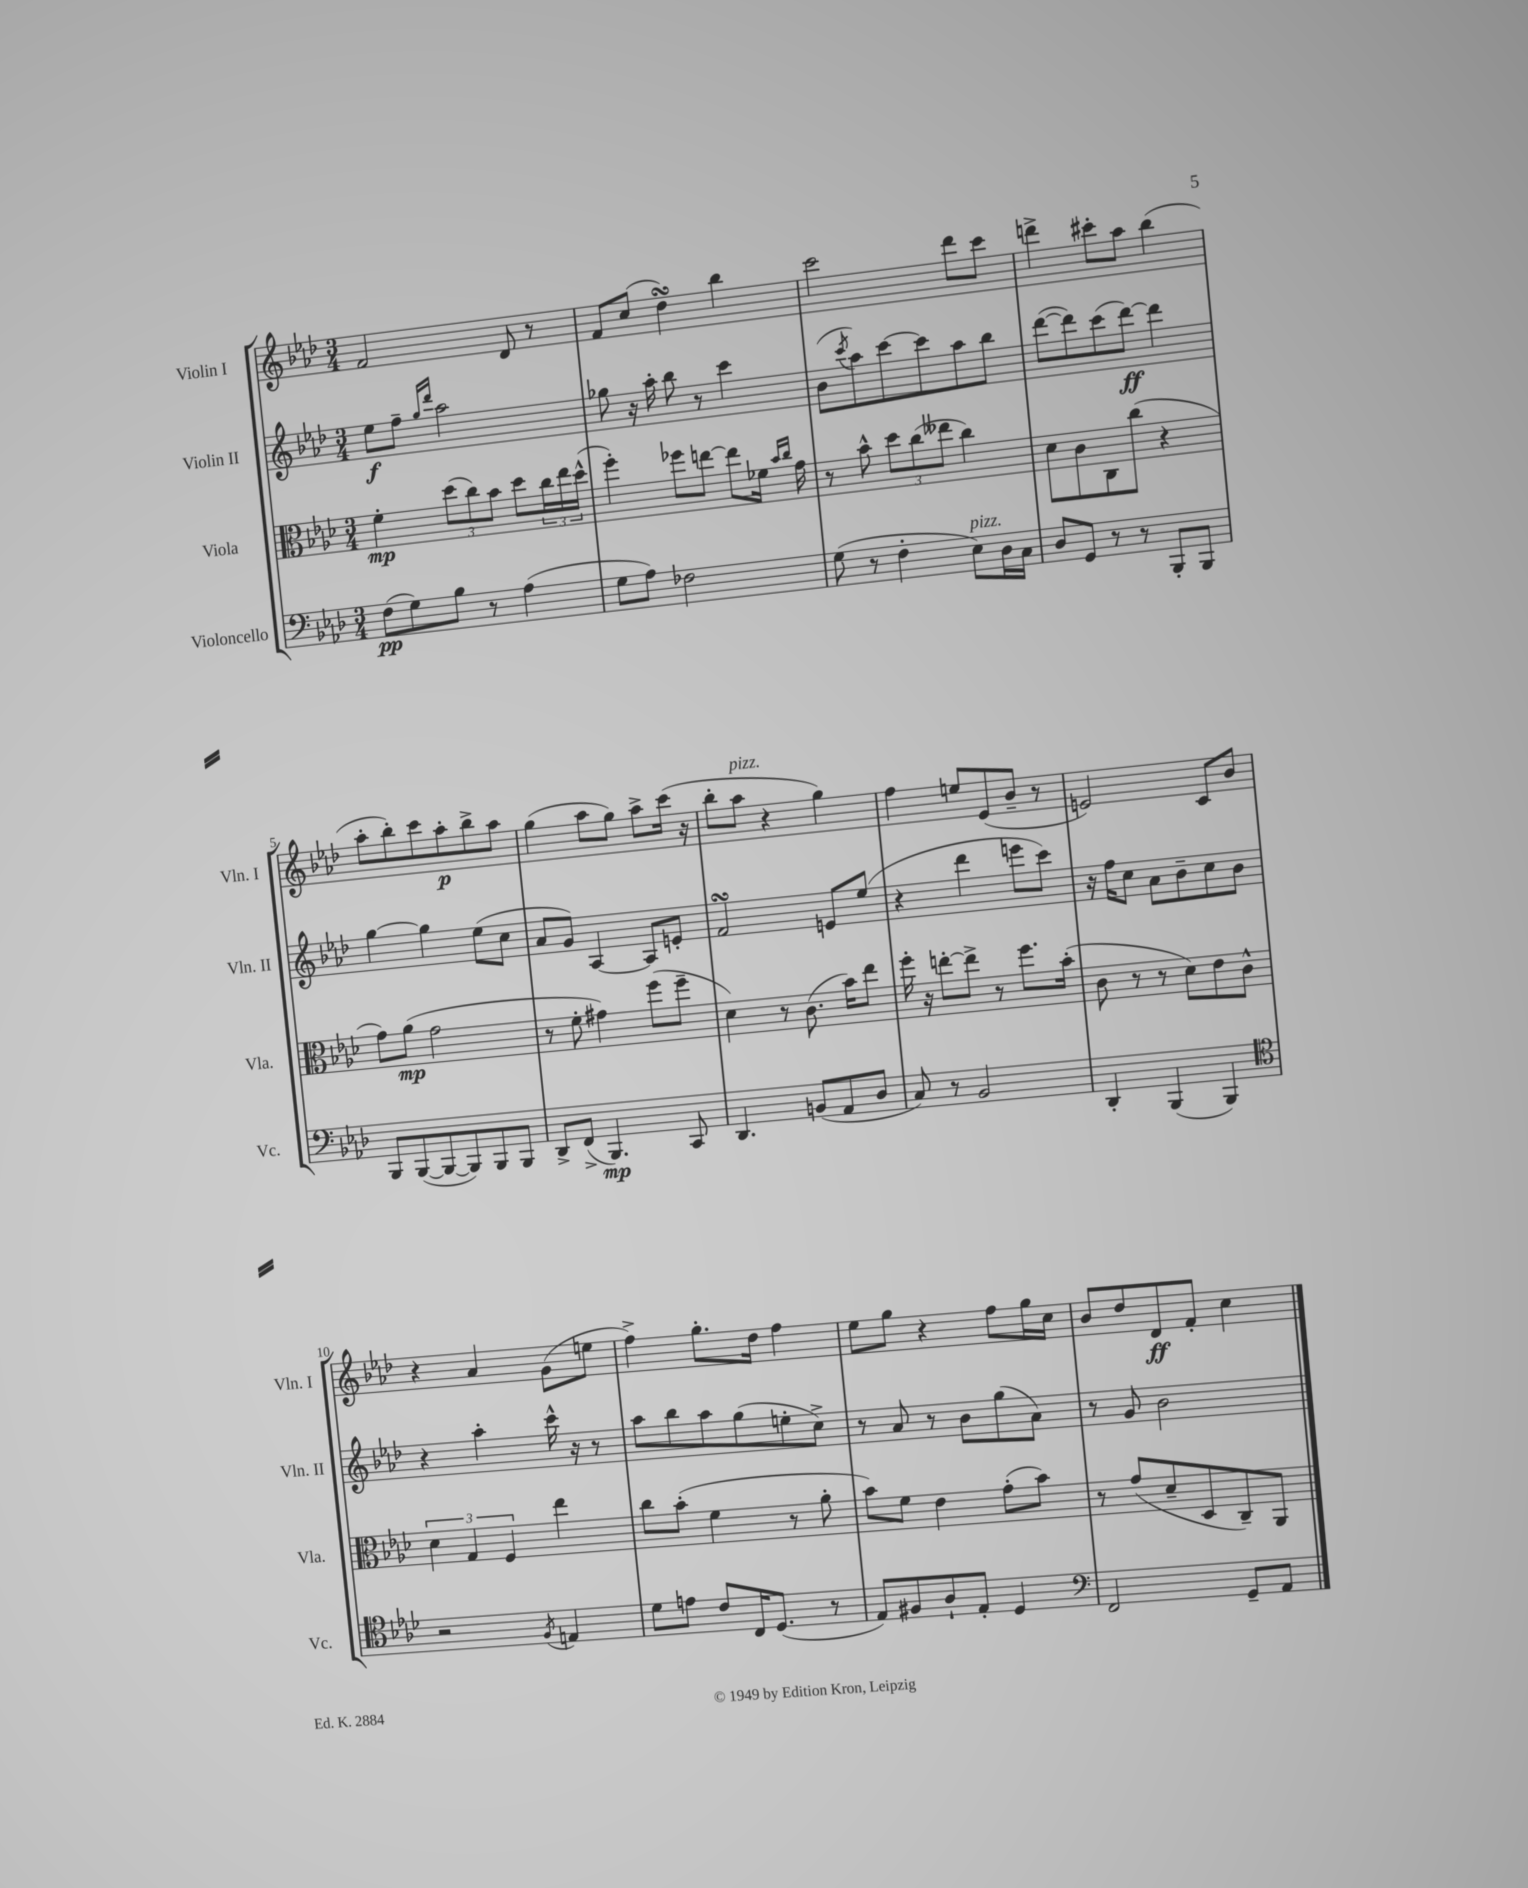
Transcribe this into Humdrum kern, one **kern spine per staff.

**kern	**kern	**kern	**kern
*staff4	*staff3	*staff2	*staff1
*clefF4	*clefC3	*clefG2	*clefG2
*k[b-e-a-d-]	*k[b-e-a-d-]	*k[b-e-a-d-]	*k[b-e-a-d-]
*M3/4	*M3/4	*M3/4	*M3/4
(8F	4f'	8ee-	2f
8G)	.	8ff~	.
.	.	16qqgg	.
.	.	16qqddd-	.
8B-	(12dd-	2aa-	.
.	12cc)	.	.
8r	.	.	.
.	12b-	.	.
(4A-	8dd-	.	8d-
.	24cc	.	8r
.	24ee-	.	.
.	(24dd-^^	.	.
=	=	=	=
8G	4ff')	8gg-	8f
8A-)	.	16r	(8cc
.	.	16aa-'	.
2F-	8ff-	8bb-	4dd-)
.	[8ee	8r	.
.	8ee]	4ccc	4bb-
.	16f-	.	.
.	16qqb-	.	.
.	16qqcc	.	.
.	16g	.	.
=	=	=	=
(8G	8r	(8b-	2ccc
.	.	8qccc	.
8r	8b-^^	8aa-)	.
4F'	12dd-	[8ccc	.
.	(12cc	.	.
.	.	8ccc]	.
.	12ee--	.	.
8E-)	4cc)	8aa-	8ddd-
16D-	.	8bb-	8ccc
16C	.	.	.
=	=	=	=
8D-	8d-	([8ddd-	4ddd^
8GG	8c	8ddd-])	.
8r	8C	(8ccc	8ccc#'
8r	(8cc	[8ddd-)	8aa-
8BBB-'	4r	4ddd-]	(4bb-
8BBB-	.	.	.
=	=	=	=
8BBB-	8g)	[4gg	8aa-'
([8BBB-	(8a-	.	8bb-')
8BBB-_	2g	4gg]	8ccc
8BBB-])	.	.	8aa-'
8BBB-	.	(8ee-	8bb-^
8BBB-	.	8cc	8aa-
=	=	=	=
8DD-^	8r	8a-	(4gg
(8FF^	8f'	8g)	.
4.BBB-)	4g#)	[4A-	8aa-
.	.	.	8gg)
.	(8ff	8A-]	8aa-^
8CC	8ff~	8e'	(16ccc
.	.	.	16r
=	=	=	=
4.DD-	4d-)	2f	8bb-'
.	.	.	8aa-
.	8r	.	4r
(8BB	(8.c	.	.
8AA-	.	8e	4gg)
.	16b-)	.	.
8D-	8ee-	(8ee-	.
=	=	=	=
8C)	16ff'	4r	4ff
.	16r	.	.
8r	[8ee'	.	.
2BB-	8ee^]	4ddd-	8ee
.	8r	.	(8e-
.	8.ff	8eee	8b-~
.	.	8ccc)	8r
.	(16b-'	.	.
=	=	=	=
4DD-'	8c	16r	2e)
.	.	16ff	.
.	8r	8cc	.
(4BBB-	8r	8a-	.
.	8d-)	8b-~	.
4BBB-)	8e-	8cc	8c
.	8c^^	8b-	8b-
=	=	=	=
*clefC4	*	*	*
2r	6d-	4r	4r
.	6G	.	.
.	.	4aa-'	4a-
.	6F	.	.
8qF	.	.	.
4E	4ee-	16ccc^^	(8g
.	.	16r	.
.	.	8r	8ee
=	=	=	=
8d-	8cc	8aa-	4ff^)
8e	(8b-'	8bb-	.
8c	4f	8aa-	8.gg'
16C	.	(8gg	.
(8.D-	.	.	16dd-
.	8r	8ee'	4ff
8r	8a-'	8cc^)	.
=	=	=	=
8E-)	8b-)	8r	8ee-
8F#	8f	8a-	8gg
8A-`	4e-	8r	4r
8E-'	.	8b-	.
4D-	(8g'	(8gg	8ff
.	8b-)	8a-)	16gg
.	.	.	16cc
=	=	=	=
*clefF4	*	*	*
2FF	8r	8r	8b-
.	(8g	8g	8dd-
.	8d-~	2b-	8d-
.	8D-	.	8f'
8GG~	8C~)	.	4cc
8AA-	8AA-	.	.
==	==	==	==
*-	*-	*-	*-
